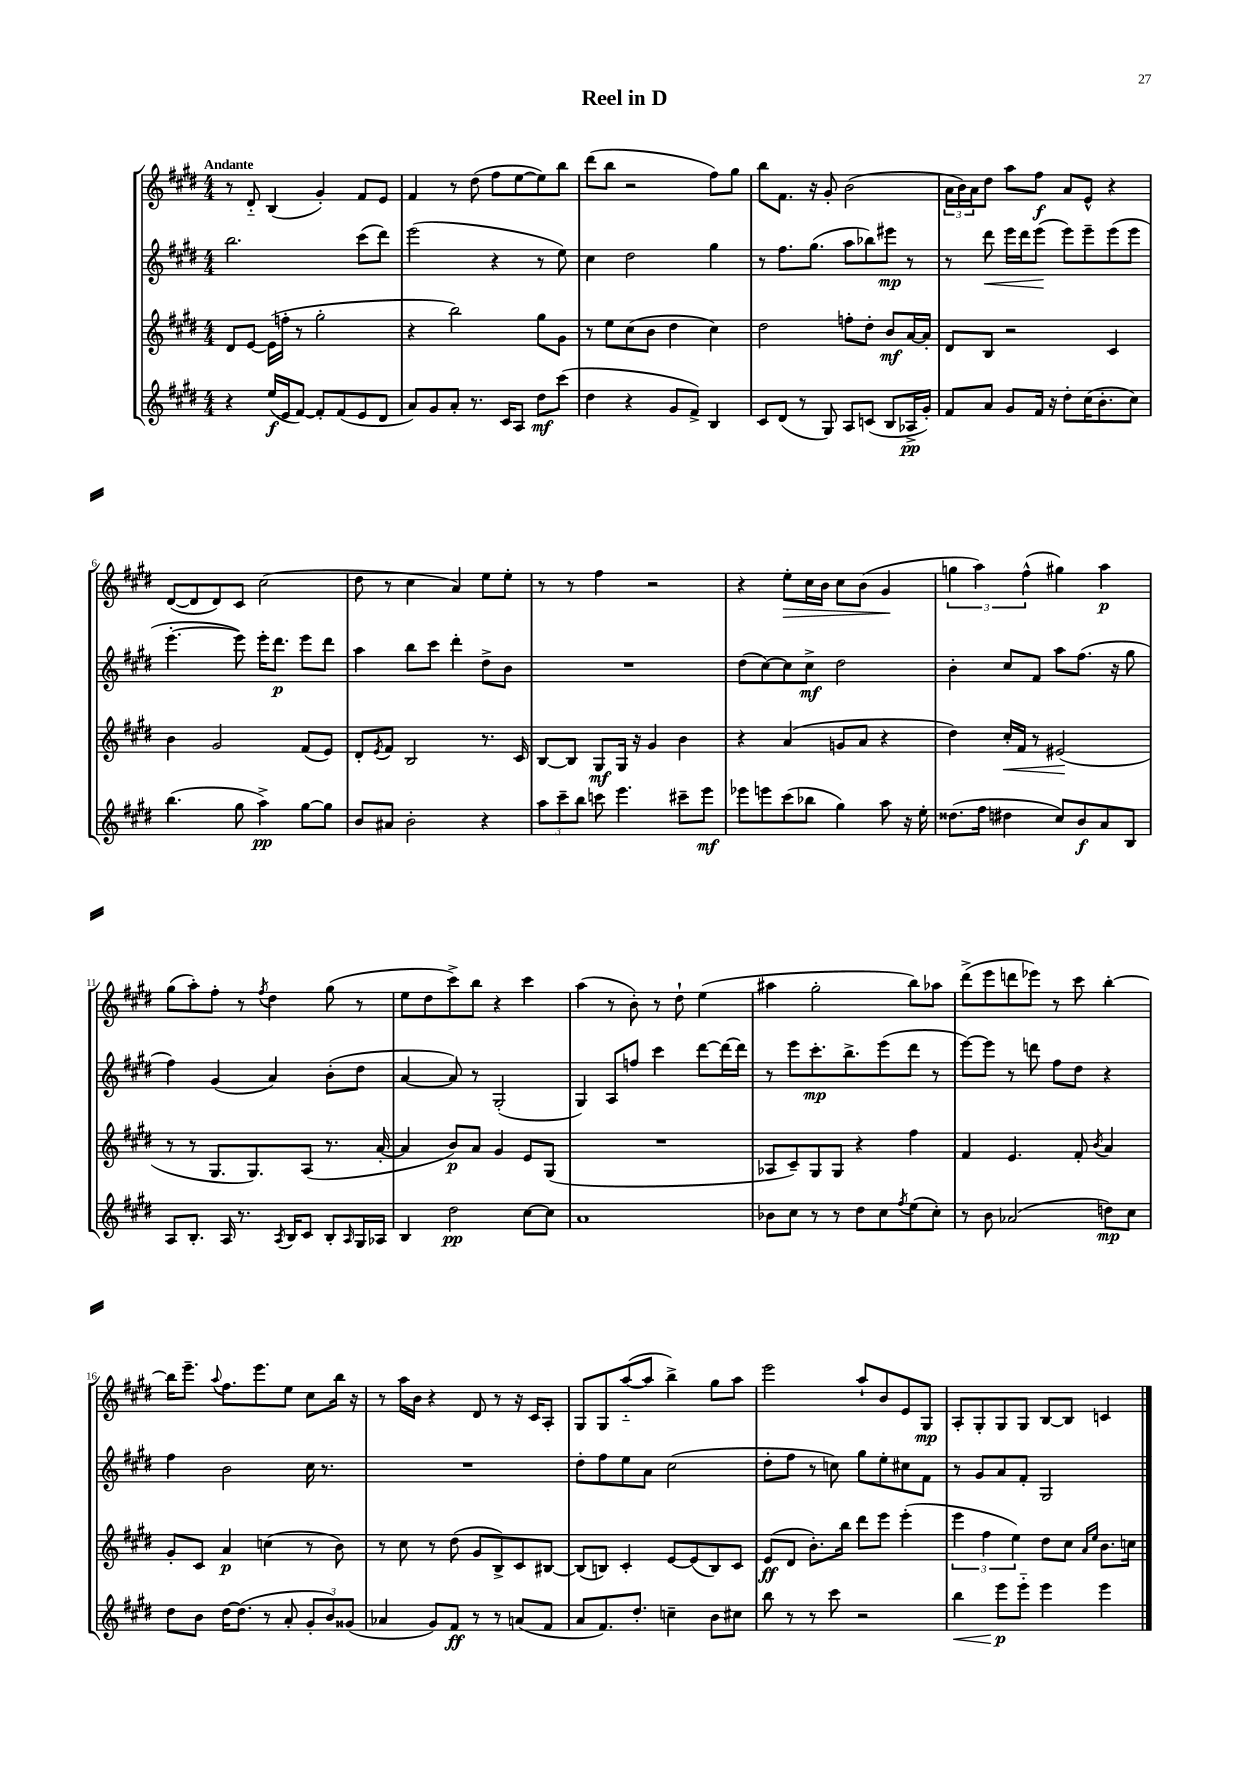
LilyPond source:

\header { title = "Reel in D" }
<<
\new StaffGroup <<
\new Staff = "s0" {
    \clef treble \key e \major \numericTimeSignature \time 4/4 \tempo "Andante"
    r8 dis'8-_ b4( gis'4-.) fis'8 e'8 |
    fis'4 r8 dis''8( fis''8 e''8~ e''8) b''8 |
    dis'''8( b''8 r2 fis''8) gis''8 |
    b''8 fis'8. r16 gis'8-. b'2( |
    \tuplet 3/2 { a'16 b'16) a'16 } dis''8 a''8 fis''8\f a'8 e'8-^ r4 |
    dis'8~( dis'8 dis'8) cis'8 cis''2( |
    dis''8 r8 cis''4 a'4) e''8 e''8-. |
    r8 r8 fis''4 r2 |
    r4 e''8-.\> cis''16 b'16 cis''8 b'8( gis'4\! |
    \tuplet 3/2 { g''4 a''4) fis''4-^( } gis''4) a''4\p |
    gis''8( a''8-.) fis''8-. r8 \acciaccatura { fis''8 } dis''4 gis''8( r8 |
    e''8 dis''8 cis'''8->) b''8 r4 cis'''4 |
    a''4( r8 b'8-.) r8 dis''8-! e''4( |
    ais''4 gis''2-. b''8) aes''8 |
    dis'''8->( e'''8 d'''8 ees'''8) r8 cis'''8 b''4~-. |
    b''16 e'''8.-- \appoggiatura { a''8 } fis''8. e'''8. e''8 cis''8 b''16 r16 |
    r8 a''16 b'16 r4 dis'8 r8 r16 cis'16 a8-. |
    gis8 gis8 a''8~-_( a''8 b''4->) gis''8 a''8 |
    e'''2 a''8-! b'8 e'8 gis8\mp |
    a8-. gis8-. gis8 gis8 b8~ b8 c'4 \bar "|." |
}
\new Staff = "s1" {
    \clef treble \key e \major \numericTimeSignature \time 4/4
    b''2. cis'''8( dis'''8) |
    e'''2( r4 r8 e''8) |
    cis''4 dis''2 gis''4 |
    r8 fis''8. gis''8.( a''8 bes''8) eis'''8\mp r8 |
    r8 dis'''8\< e'''16 dis'''16 e'''8\!( e'''8) e'''8-- e'''8( e'''8 |
    e'''4.~-. e'''8) e'''16-. dis'''8.\p e'''8 dis'''8 |
    a''4 b''8 cis'''8 dis'''4-. dis''8-> b'8 |
    R1 |
    dis''8( cis''8~) cis''8 cis''8->\mf dis''2 |
    b'4-. cis''8 fis'8 a''8 fis''8.( r16 gis''8 |
    fis''4) gis'4( a'4) b'8-.( dis''8 |
    a'4~ a'8) r8 gis2-.( |
    gis4) a8 f''8 cis'''4 dis'''8~ dis'''16~ dis'''16 |
    r8 e'''8 cis'''8.-.\mp b''8.-> e'''8( dis'''8 r8 |
    e'''8~) e'''8 r8 d'''8 fis''8 dis''8 r4 |
    fis''4 b'2 cis''16 r8. |
    R1 |
    dis''8-. fis''8 e''8 a'8 cis''2( |
    dis''8-. fis''8 r8 c''8) gis''8 e''8-. cis''8 fis'8 |
    r8 gis'8 a'8 fis'8-. gis2 \bar "|." |
}
\new Staff = "s2" {
    \clef treble \key e \major \numericTimeSignature \time 4/4
    dis'8 e'8~ e'16( f''16-. r8 gis''2-. |
    r4 b''2) gis''8 gis'8 |
    r8 e''8 cis''8( b'8 dis''4 cis''4) |
    dis''2 f''8-. dis''8-. b'8\mf a'16~ a'16-. |
    dis'8 b8 r2 cis'4 |
    b'4 gis'2 fis'8( e'8) |
    dis'8-. \acciaccatura { e'8 } fis'8 b2 r8. cis'16 |
    b8~ b8 gis8\mf gis16 r16 gis'4 b'4 |
    r4 a'4( g'8 a'8 r4 |
    dis''4) cis''16-.\< fis'16 r8 eis'2\!( |
    r8 r8 gis8. gis8.) a8( r8. a'16~-. |
    a'4 b'8\p) a'8 gis'4 e'8 gis8( |
    R1 |
    aes8 cis'8--) gis8 gis8 r4 fis''4 |
    fis'4 e'4. fis'8-. \acciaccatura { b'8 } a'4 |
    gis'8-. cis'8 a'4\p c''4( r8 b'8) |
    r8 cis''8 r8 dis''8( gis'8 b8->) cis'8 bis8~ |
    bis8( b8) cis'4-. e'8~ e'8( b8) cis'8 |
    e'8\ff( dis'8 b'8.-.) b''16 dis'''8 e'''8 e'''4-.( |
    \tuplet 3/2 { e'''4 fis''4 e''4) } dis''8 cis''8 \grace { a'16 e''16 } b'8. c''16 \bar "|." |
}
\new Staff = "s3" {
    \clef treble \key e \major \numericTimeSignature \time 4/4
    r4 e''16\f( e'16 fis'8~) fis'8-. fis'8( e'8 dis'8 |
    a'8) gis'8 a'8-. r8. cis'16 a8 dis''8\mf cis'''8( |
    dis''4 r4 gis'8 fis'8->) b4 |
    cis'8 dis'8( r8 gis8) a8 c'8( b8 aes16->\pp gis'16-.) |
    fis'8 a'8 gis'8 fis'16 r16 dis''8-. cis''16( b'8.-. cis''8) |
    b''4.( gis''8 a''4->\pp) gis''8~ gis''8 |
    b'8 ais'8 b'2-. r4 |
    \tuplet 3/2 { a''8 cis'''8-- b''8 } c'''8 e'''4. cis'''8-- e'''8\mf |
    ees'''8 e'''8 cis'''8( bes''8 gis''4) a''8 r16 e''16-. |
    disis''8.( fis''16 dis''4 cis''8) b'8\f a'8 b8 |
    a8 b8.-. a16 r8. \acciaccatura { a8 } b16 cis'8 b8-. \grace { a16 } gis16 aes16 |
    b4 dis''2\pp cis''8~ cis''8 |
    a'1 |
    bes'8 cis''8 r8 r8 dis''8 cis''8 \acciaccatura { fis''8 } e''8( cis''8-.) |
    r8 b'8 aes'2( d''8\mp) cis''8 |
    dis''8 b'8 dis''16~ dis''8.( r8 a'8-. \tuplet 3/2 { gis'8-. b'8) gisis'8( } |
    aes'4 gis'8) fis'8\ff r8 r8 a'8( fis'8 |
    a'8 fis'8.) dis''8.-. c''4-- b'8 cis''8 |
    b''8 r8 r8 cis'''8 r2 |
    b''4\< e'''8\p\! e'''8-_ e'''4 e'''4 \bar "|." |
}
>>
>>
